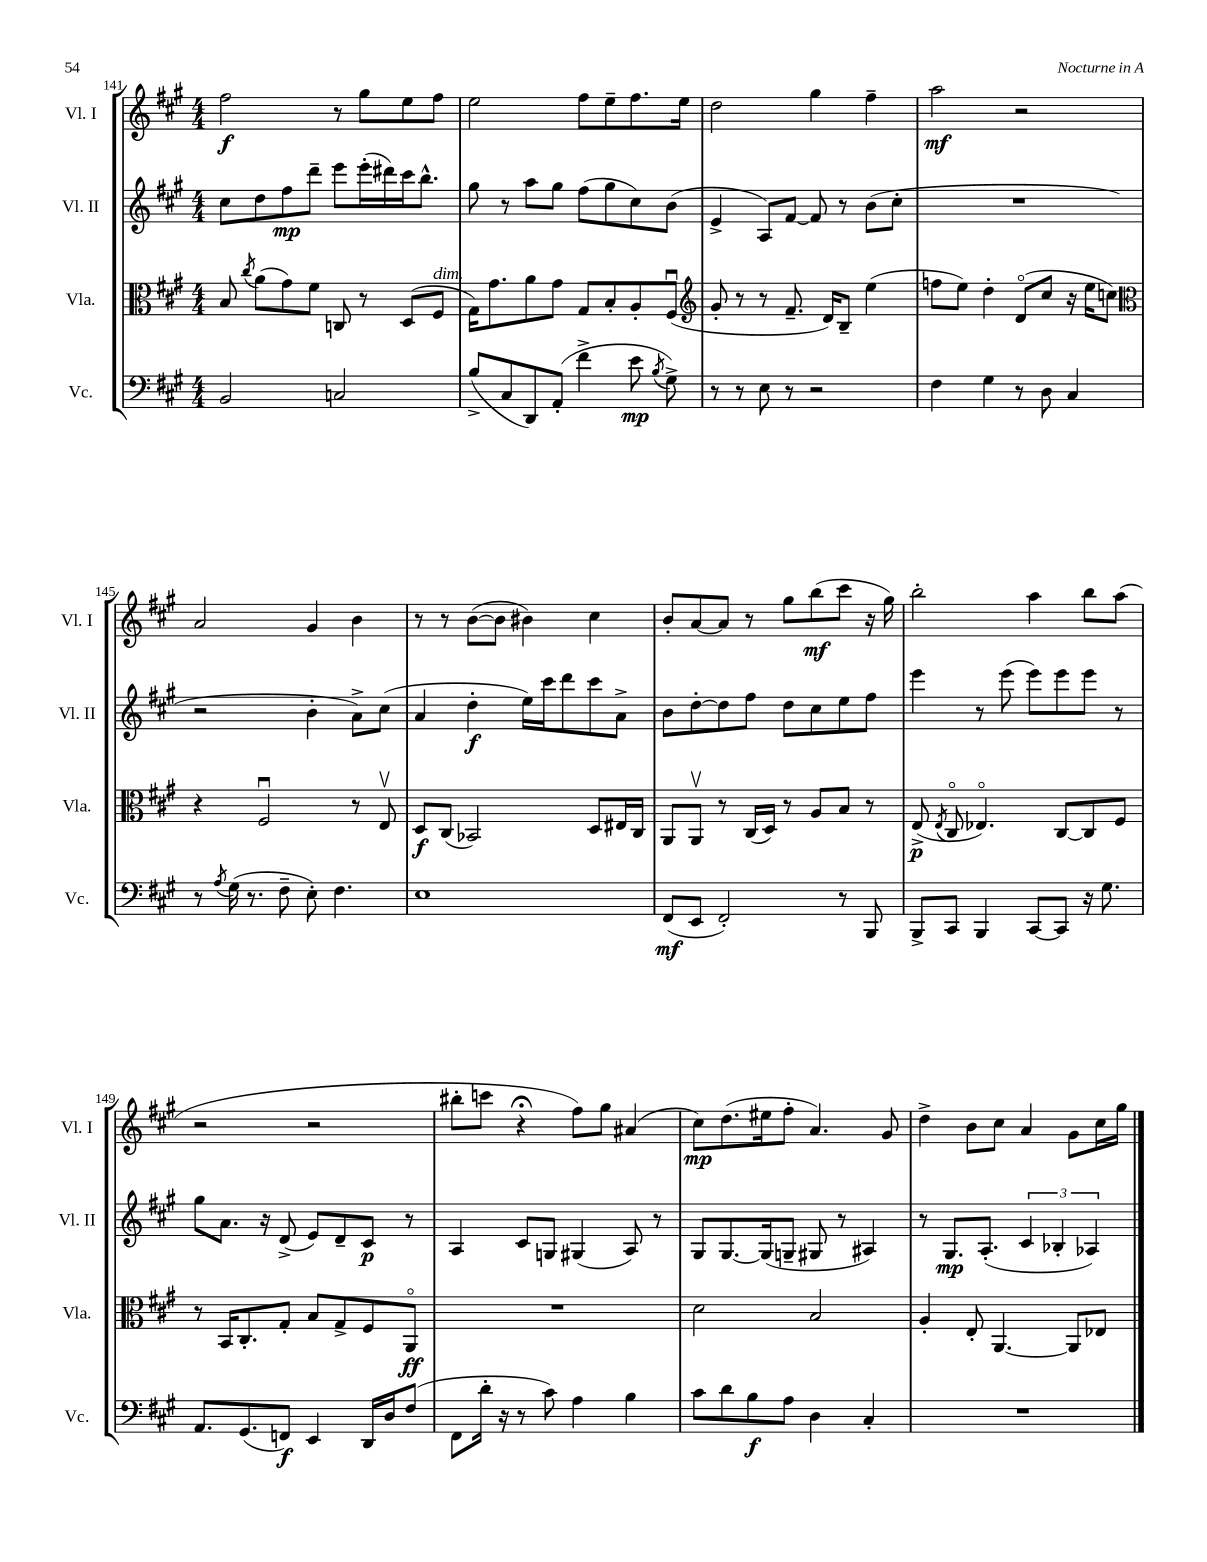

**kern	**dynam	**kern	**dynam	**kern	**dynam	**kern	**dynam
*part4	*part4	*part3	*part3	*part2	*part2	*part1	*part1
*staff4	*staff4	*staff3	*staff3	*staff2	*staff2	*staff1	*staff1
*I"Vc.	*	*I"Vla.	*	*I"Vl. II	*	*I"Vl. I	*
*I'Vc.	*	*I'Vla.	*	*I'Vl. II	*	*I'Vl. I	*
*clefF4	*	*clefC3	*	*clefG2	*	*clefG2	*
*k[f#c#g#]	*	*k[f#c#g#]	*	*k[f#c#g#]	*	*k[f#c#g#]	*
*M4/4	*	*M4/4	*	*M4/4	*	*M4/4	*
=141	=141	=141	=141	=141	=141	=141	=141
2BB/	.	8B/	.	8cc#\L	.	2ff#\	f
.	.	8qcc#/	.	.	.	.	.
.	.	(8a\L	.	8dd\	.	.	.
.	.	8g#\)	.	8ff#\	mp	.	.
.	.	8f#\J	.	8ddd~\J	.	.	.
2Cn/	.	8Cn/	.	8eee\L	.	8r	.
.	.	8r	.	(16eee'\L	.	8gg#\L	.
.	.	.	.	16ddd#X\)	.	.	.
.	.	(8D/L	.	16ccc#\J	.	8ee\	.
.	.	.	.	8.bb^^\J	.	.	.
!	!	!LO:TX:a:i:t=dim.	!	!	!	!	!
.	.	8F#/J	.	.	.	8ff#\J	.
=142	=142	=142	=142	=142	=142	=142	=142
(8B^/L	.	16G#\KL)	.	8gg#\	.	2ee\	.
.	.	8.g#\	.	.	.	.	.
8C#/	.	.	.	8r	.	.	.
8DD/)	.	8a\	.	8aa\L	.	.	.
(8AA'/J	.	8g#\J	.	8gg#\J	.	.	.
4f#^\	.	8G#/L	.	(8ff#\L	.	8ff#\L	.
.	.	8B'/	.	8gg#\	.	8ee~\	.
8e\	mp	8A'/	.	8cc#\)	.	8.ff#\	.
8qB/	.	.	.	.	.	.	.
8G#^\)	.	(8F#u/J	.	(8b\J	.	.	.
.	.	.	.	.	.	16ee\Jk	.
=143	=143	=143	=143	=143	=143	=143	=143
*	*	*clefG2	*	*	*	*	*
8r	.	8g#'/	.	4e^/	.	2dd\	.
8r	.	8r	.	.	.	.	.
8E\	.	8r	.	8A/L)	.	.	.
8r	.	8.f#~/	.	[8f#/J	.	.	.
2r	.	.	.	8f#/]	.	4gg#\	.
.	.	16d/KL)	.	.	.	.	.
.	.	8B~/J	.	8r	.	.	.
.	.	(4ee\	.	(8b\L	.	4ff#~\	.
.	.	.	.	8cc#'\J	.	.	.
=144	=144	=144	=144	=144	=144	=144	=144
4F#\	.	8ffn\L	.	1r	.	2aa\	mf
.	.	8ee\J)	.	.	.	.	.
4G#\	.	4dd'\	.	.	.	.	.
8r	.	(8d/L	.	.	.	2r	.
8D\	.	8cc#/J	.	.	.	.	.
4C#/	.	16r	.	.	.	.	.
.	.	16ee\KL	.	.	.	.	.
.	.	8ccn\J)	.	.	.	.	.
!!LO:LB:g=z
=145	=145	=145	=145	=145	=145	=145	=145
*	*	*clefC3	*	*	*	*	*
8r	.	4r	.	2r	.	2a/	.
8qA/	.	.	.	.	.	.	.
(16G#\	.	.	.	.	.	.	.
8.r	.	.	.	.	.	.	.
.	.	2F#u/	.	.	.	.	.
8F#~\	.	.	.	.	.	.	.
8E'\)	.	.	.	4b'\	.	4g#/	.
4.F#\	.	.	.	.	.	.	.
.	.	8r	.	8a^\L)	.	4b\	.
.	.	8Ev/	.	(8cc#\J	.	.	.
=146	=146	=146	=146	=146	=146	=146	=146
1E	.	8D/L	f	4a/	.	8r	.
.	.	(8C#/J	.	.	.	8r	.
.	.	2BB-X/)	.	4dd'\	f	([8b\L	.
.	.	.	.	.	.	8b\J]	.
.	.	.	.	16ee\LL)	.	4b#X\)	.
.	.	.	.	16ccc#\J	.	.	.
.	.	.	.	8ddd\	.	.	.
.	.	8D/L	.	8ccc#\	.	4cc#\	.
.	.	16E#X/L	.	8a^\J	.	.	.
.	.	16C#/JJ	.	.	.	.	.
=147	=147	=147	=147	=147	=147	=147	=147
(8FF#/L	mf	8AA/L	.	8b\L	.	8b'/L	.
8EE/J	.	8AAv/J	.	[8dd'\	.	[8a/	.
2FF#'/)	.	8r	.	8dd\]	.	8a/J]	.
.	.	(16C#/LL	.	8ff#\J	.	8r	.
.	.	16D/JJ)	.	.	.	.	.
.	.	8r	.	8dd\L	.	8gg#\L	.
.	.	8A/L	.	8cc#\	.	(8bb\	mf
8r	.	8B/J	.	8ee\	.	8ccc#\J	.
8BBB/	.	8r	.	8ff#\J	.	16r	.
.	.	.	.	.	.	16gg#\)	.
=148	=148	=148	=148	=148	=148	=148	=148
8BBB^/L	.	(8E^/	p	4eee\	.	2bb'\	.
.	.	8qE/	.	.	.	.	.
8CC#/J	.	8C#/	.	.	.	.	.
4BBB/	.	4.E-X/)	.	8r	.	.	.
.	.	.	.	(8eee\	.	.	.
[8CC#/L	.	.	.	8eee\L)	.	4aa\	.
8CC#/J]	.	[8C#/L	.	8eee\	.	.	.
16r	.	8C#/]	.	8eee\J	.	8bb\L	.
8.G#\	.	.	.	.	.	.	.
.	.	8F#/J	.	8r	.	(8aa\J	.
!!LO:LB:g=z
=149	=149	=149	=149	=149	=149	=149	=149
8.AA/L	.	8r	.	8gg#\L	.	2r	.
.	.	16BB/KL	.	8.a\J	.	.	.
(8.GG#/	.	8.C#'/	.	.	.	.	.
.	.	.	.	16r	.	.	.
8FFn/J)	f	8G#'/J	.	(8d^/	.	.	.
4EE/	.	8B/L	.	8e/L)	.	2r	.
.	.	8G#^/	.	8d~/	.	.	.
16DD/LL	.	8F#/	.	8c#/J	p	.	.
16D/J	.	.	.	.	.	.	.
(8F#/J	.	8AA/J	ff	8r	.	.	.
=150	=150	=150	=150	=150	=150	=150	=150
8FF#\L	.	1r	.	4A/	.	8bb#X'\L	.
16d'\Jk	.	.	.	.	.	8cccn\J	.
16r	.	.	.	.	.	.	.
8r	.	.	.	8c#/L	.	4r;<	.
8c#\)	.	.	.	8Gn/J	.	.	.
4A\	.	.	.	(4G#X/	.	8ff#\L)	.
.	.	.	.	.	.	8gg#\J	.
4B\	.	.	.	8A/)	.	(4a#X/	.
.	.	.	.	8r	.	.	.
=151	=151	=151	=151	=151	=151	=151	=151
8c#\L	.	2d\	.	8G#/L	.	8cc#\L)	mp
8d\	.	.	.	[8.G#/	.	(8.dd\	.
8B\	f	.	.	.	.	.	.
.	.	.	.	(16G#/k]	.	16ee#X\k	.
8A\J	.	.	.	8Gn~/J	.	8ff#'\J	.
4D\	.	2B/	.	8G#X/	.	4.a/)	.
.	.	.	.	8r	.	.	.
4C#'/	.	.	.	4A#X/)	.	.	.
.	.	.	.	.	.	8g#/	.
=152	=152	=152	=152	=152	=152	=152	=152
1r	.	4A'/	.	8r	.	4dd^\	.
.	.	.	.	8.G#/L	mp	.	.
.	.	8E'/	.	.	.	8b\L	.
.	.	.	.	(8.A'/J	.	.	.
.	.	[4.AA/	.	.	.	8cc#\J	.
.	.	.	.	6c#/	.	4a/	.
.	.	.	.	6B-X'/	.	.	.
.	.	8AA/L]	.	.	.	8g#\L	.
.	.	.	.	6A-X/)	.	.	.
.	.	8E-X/J	.	.	.	16cc#\L	.
.	.	.	.	.	.	16gg#\JJ	.
==	==	==	==	==	==	==	==
*-	*-	*-	*-	*-	*-	*-	*-
